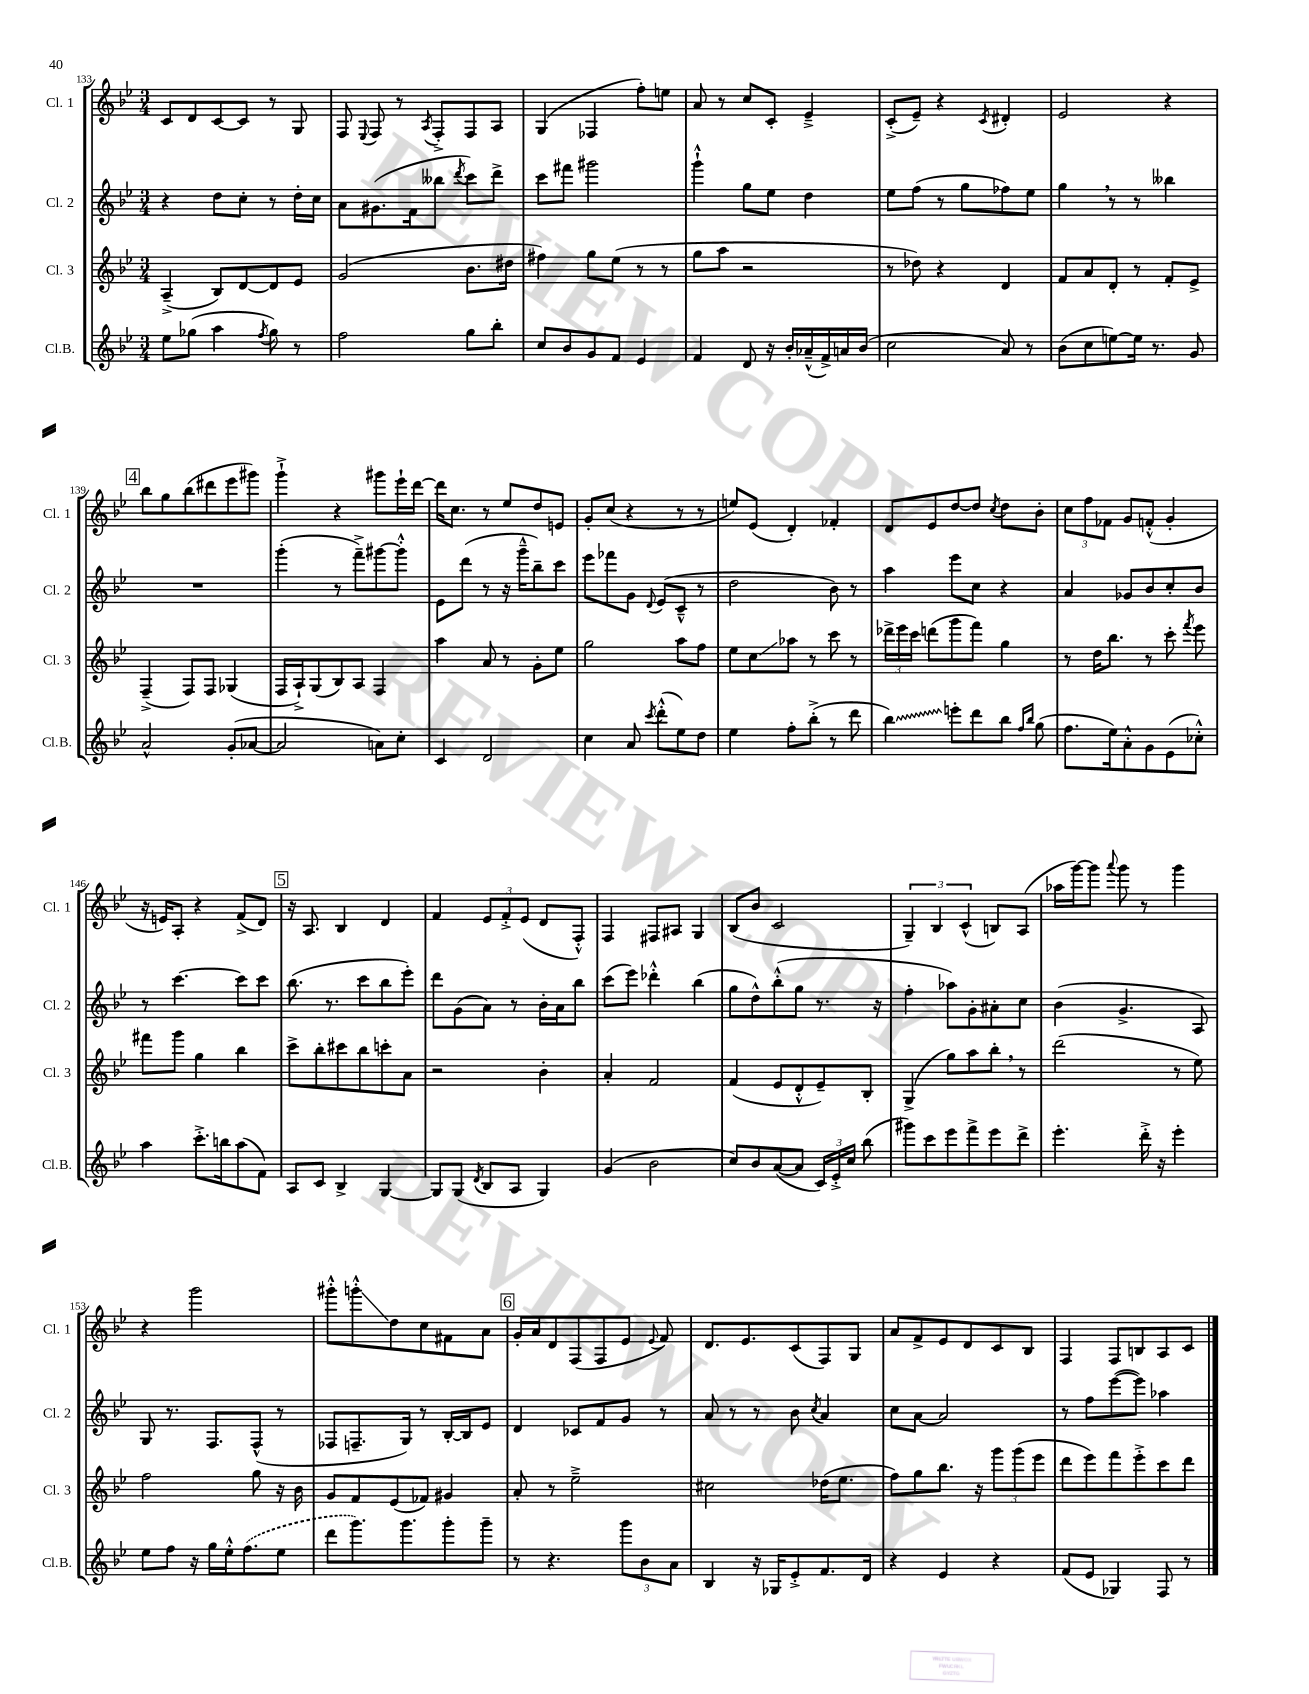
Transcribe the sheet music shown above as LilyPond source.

<<
\new StaffGroup <<
\new Staff = "s0" \with { instrumentName = "Cl. 1" shortInstrumentName = "Cl. 1" } {
    \clef treble \key bes \major \numericTimeSignature \time 3/4
    \autoBeamOff c'8[ d'8 c'8~ c'8] r8 g8 |
    f8 \appoggiatura { ees8 } f8 r8 \acciaccatura { a8 } f8[-.-> f8 a8] |
    g4( fes4 f''8[-.) e''8] |
    a'8 r8 c''8[ c'8]-. ees'4---> |
    c'8[-.->( ees'8]--) r4 \acciaccatura { c'8 } dis'4-. |
    ees'2 r4 |
    \mark \markup { \box "4" } bes''8[ g''8 bes''8( dis'''8 ees'''8 gis'''8]) |
    g'''4-!-> r4 gis'''8[ ees'''16-! d'''16]~ |
    d'''16[ c''8.] r8 ees''8[ d''8 e'8] |
    g'8[-. c''8]( r4 r8 r8 |
    e''8[) ees'8]( d'4-.) fes'4-. |
    d'8[ ees'8 d''8~ d''8] \acciaccatura { c''8 } d''8[ bes'8]-. |
    \tuplet 3/2 { c''8[ f''8 fes'8] } g'8[ f'8]-.-^( g'4-. |
    r16 e'16[) a8]-. r4 f'8[->( d'8]) |
    \mark \markup { \box "5" } r16 a8. bes4 d'4 |
    f'4 \tuplet 3/2 { ees'8[ f'8-.-> ees'8]( } d'8[ f8]-.-^) |
    f4 fis8[ ais8] g4 |
    bes8[( bes'8] c'2 |
    \tuplet 3/2 { g4--) bes4 c'4-^( } b8[) a8]( |
    aes''16[ g'''16~) g'''8] \appoggiatura { a'''8 } g'''8 r8 g'''4 |
    r4 g'''2 |
    gis'''8[-.-^ g'''8-.-^\glissando d''8 c''8 fis'8 a'8] |
    \mark \markup { \box "6" } g'16[-. a'16 d'8 f8( f8 ees'8] \appoggiatura { ees'8 } f'8) |
    d'8.[ ees'8. c'8( f8) g8] |
    a'8[ f'8-> ees'8 d'8 c'8 bes8] |
    f4 f8[ b8 a8 c'8] \bar "|." |
}
\new Staff = "s1" \with { instrumentName = "Cl. 2" shortInstrumentName = "Cl. 2" } {
    \clef treble \key bes \major \numericTimeSignature \time 3/4
    \autoBeamOff r4 d''8[ c''8]-. r8 d''16[-. c''16] |
    a'8[ gis'8.( f'16 beses''8] \acciaccatura { d'''8 } c'''8[) d'''8]-> |
    c'''8[ fis'''8] gis'''2 |
    g'''4-!-^ g''8[ ees''8] d''4 |
    ees''8[ f''8]( r8 g''8[ fes''8) ees''8] |
    g''4 \breathe r8 r8 beses''4 |
    \mark \markup { \box "4" } R2. |
    g'''4-.( r8 f'''8[--->) gis'''8~ gis'''8]-.-^ |
    ees'8[ d'''8]( r8 r16 g'''16[---^ bes''8--) c'''8] |
    ees'''8[ fes'''8 g'8] \appoggiatura { d'8 } ees'8[( c'8]---^ r8 |
    d''2 bes'8) r8 |
    a''4 ees'''8[ c''8] r4 |
    a'4 ges'8[ bes'8 c''8-. bes'8] |
    r8 c'''4.~ c'''8[ c'''8] |
    \mark \markup { \box "5" } bes''8.( r8. c'''8[ bes''8 ees'''8]-.) |
    d'''8[ g'8( a'8]) r8 bes'16[-. a'16 bes''8] |
    c'''8[( ees'''8]) des'''4-.-^ bes''4( |
    g''8[ d''8-^) bes''8-.-^( g''8] r8. r16 |
    f''4-. aes''8[) g'8-. ais'8-. c''8] |
    bes'4( g'4.-> a8) |
    g8 r8. f8.[ f8]-^( r8 |
    fes8[ f8.-- g16]) r8 bes16[~-. bes16 ees'8] |
    \mark \markup { \box "6" } d'4 ces'8[ f'8 g'8] r8 |
    a'8 r8 r8 bes'8 \acciaccatura { c''8 } a'4 |
    c''8[ a'8]~ a'2 |
    r8 f''8[ ees'''8~( ees'''8]) aes''4 \bar "|." |
}
\new Staff = "s2" \with { instrumentName = "Cl. 3" shortInstrumentName = "Cl. 3" } {
    \clef treble \key bes \major \numericTimeSignature \time 3/4
    \autoBeamOff a4--->( bes8[) d'8~ d'8 ees'8] |
    g'2( bes'8.[ dis''16] |
    fis''4) g''8[ ees''8]( r8 r8 |
    g''8[ a''8] r2 |
    r8 des''8) r4 d'4 |
    f'8[ a'8 d'8]-. r8 f'8[-. ees'8]-> |
    \mark \markup { \box "4" } f4--->( f8[) f8] ges4( |
    f16[ a16-!->) g8( bes8) a8] f4 |
    a''4 a'8 r8 g'8[-. ees''8] |
    g''2 a''8[ f''8] |
    ees''8[ c''8\glissando aes''8] r8 c'''8 r8 |
    \tuplet 3/2 { des'''16[-> ees'''16 c'''16] } d'''8[( g'''8 f'''8]) g''4 |
    r8 d''16[ bes''8.] r8 c'''8-. \acciaccatura { f'''8 } ees'''8 |
    fis'''8[ g'''8] g''4 bes''4 |
    \mark \markup { \box "5" } c'''8[-> bes''8-. cis'''8 bes''8 c'''8-. a'8] |
    r2 bes'4-. |
    a'4-. f'2 |
    f'4( ees'8[ d'8-.-^ ees'8--) bes8]-. |
    g4->( g''8[) a''8 bes''8]-. \breathe r8 |
    d'''2( r8 ees''8) |
    f''2 g''8 r16 bes'16 |
    g'8[ f'8 ees'8( fes'8]) gis'4 |
    \mark \markup { \box "6" } a'8-. r8 ees''2---> |
    cis''2 des''16[( ees''8.] |
    f''8[) g''8 bes''8.] r16 \tuplet 3/2 { g'''8[ g'''8( ees'''8] } |
    d'''8[ ees'''8) f'''8 ees'''8-.-> c'''8 d'''8] \bar "|." |
}
\new Staff = "s3" \with { instrumentName = "Cl.B." shortInstrumentName = "Cl.B." } {
    \clef treble \key bes \major \numericTimeSignature \time 3/4
    \autoBeamOff ees''8[ ges''8]( a''4 \acciaccatura { f''8 } ges''8) r8 |
    f''2 g''8[ bes''8]-. |
    c''8[ bes'8 g'8 f'8] ees'4 |
    f'4 d'8 r16 bes'16[-. aes'16---^( f'16->) a'16 bes'16]( |
    c''2 a'8) r8 |
    bes'8[( c''8 e''8~) e''16] r8. g'8 |
    \mark \markup { \box "4" } a'2-^ g'8[-.( aes'8]~ |
    aes'2 a'8[) c''8]-. |
    c'4 d'2 |
    c''4 a'8 \acciaccatura { c'''8 } d'''8[-.-^( ees''8) d''8] |
    ees''4 f''8[-. bes''8]-.->( r8 d'''8 |
    \once \override Glissando.style = #'zigzag bes''4\glissando) e'''8[-. d'''8 bes''8] \grace { f''16[ bes''16] } g''8( |
    f''8.[ ees''16) a'8-.-^ g'8 ees'8( ces''8]-.-^) |
    a''4 c'''8.[-.-> b''16 a''8( f'8]) |
    \mark \markup { \box "5" } a8[ c'8] bes4-> g4~ |
    g8[ g8]( \acciaccatura { d'8 } bes8[ a8] g4) |
    g'4( bes'2 |
    c''8[) bes'8 a'8~( a'8] \tuplet 3/2 { c'16[) ees'16-.-> c''16] } bes''8( |
    gis'''8[) c'''8 ees'''8 f'''8-> ees'''8 d'''8]-> |
    ees'''4.-. d'''16-.-> r16 ees'''4-. |
    ees''8[ f''8] r16 g''16[ ees''16-.-^ \once \slurDashed f''8.( ees''8] |
    d'''8[ g'''8.) g'''8. g'''8-. g'''8]-- |
    \mark \markup { \box "6" } r8 r4. \tuplet 3/2 { g'''8[ bes'8 a'8] } |
    bes4 r16 ges16[ ees'8-.-> f'8. d'16] |
    r4 ees'4 r4 |
    f'8[( ees'8] ges4) f8 r8 \bar "|." |
}
>>
>>
\layout { \context { \Score currentBarNumber = #133 } }
